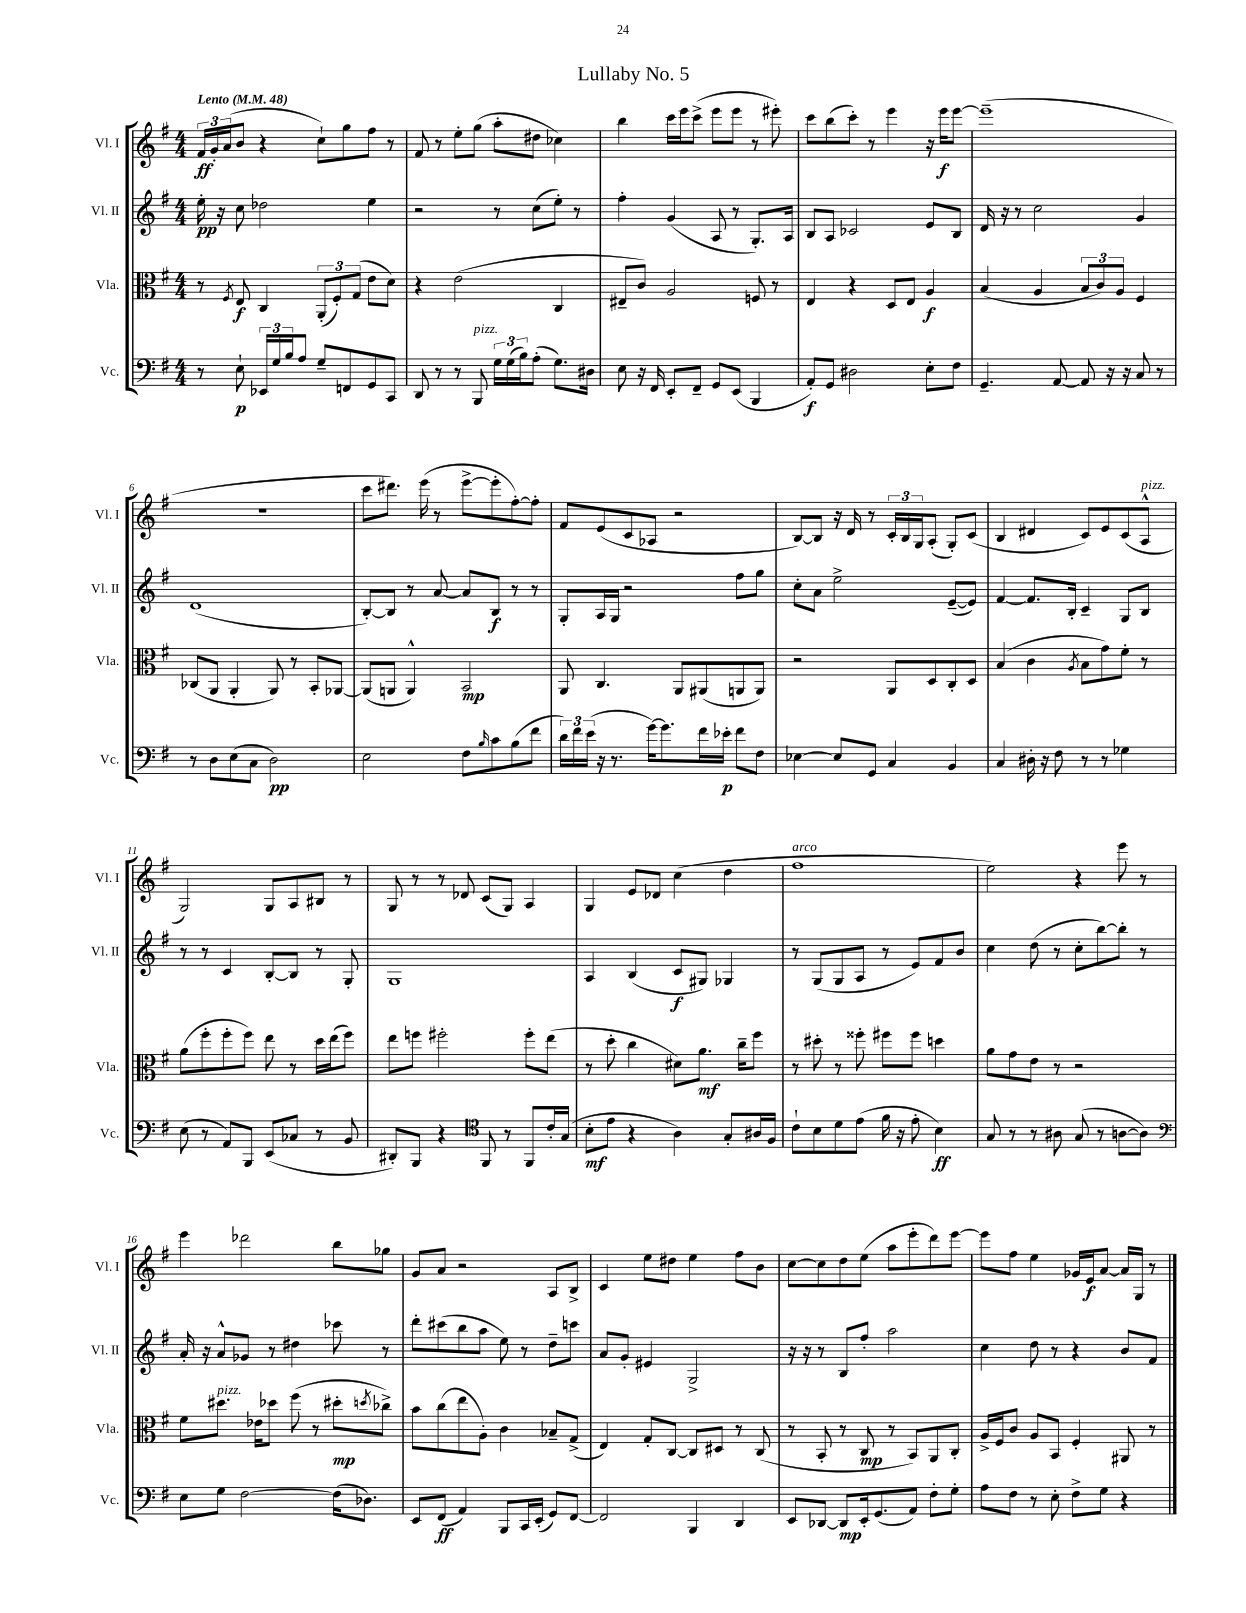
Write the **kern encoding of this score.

**kern	**dynam	**kern	**dynam	**kern	**dynam	**kern	**dynam
*part4	*part4	*part3	*part3	*part2	*part2	*part1	*part1
*staff4	*staff4	*staff3	*staff3	*staff2	*staff2	*staff1	*staff1
*I"Vc.	*	*I"Vla.	*	*I"Vl. II	*	*I"Vl. I	*
*I'Vc.	*	*I'Vla.	*	*I'Vl. II	*	*I'Vl. I	*
*clefF4	*	*clefC3	*	*clefG2	*	*clefG2	*
*k[f#]	*	*k[f#]	*	*k[f#]	*	*k[f#]	*
*M4/4	*	*M4/4	*	*M4/4	*	*M4/4	*
*MM48	*	*MM48	*	*MM48	*	*MM48	*
=1	=1	=1	=1	=1	=1	=1	=1
!	!	!	!	!	!	!LO:TX:a:B:t=Lento	!
8r	.	8r	.	16ee'\	pp	24f#/LL	ff
.	.	.	.	.	.	24g'/	.
.	.	.	.	16r	.	.	.
.	.	.	.	.	.	(24a/J	.
.	.	8qF#/	.	.	.	.	.
8E`\	p	8E/	f	8cc\	.	8b/J	.
24EE-X/LL	.	4C/	.	2dd-X\	.	4r	.
24G/	.	.	.	.	.	.	.
24B/J	.	.	.	.	.	.	.
8A/J	.	.	.	.	.	.	.
8G~/L	.	(12AA'/L	.	.	.	8cc`\L)	.
.	.	12F#'/)	.	.	.	.	.
8FFn/	.	.	.	.	.	8gg\	.
.	.	(12G/J	.	.	.	.	.
8GG/	.	8e\L	.	4ee\	.	8ff#\J	.
8CC/J	.	8d\J)	.	.	.	8r	.
=2	=2	=2	=2	=2	=2	=2	=2
8DD/	.	4r	.	2r	.	8f#/	.
8r	.	.	.	.	.	8r	.
8r	.	(2e\	.	.	.	8ee'\L	.
!LO:TX:a:i:t=pizz.	!	!	!	!	!	!	!
8BBB/	.	.	.	.	.	(8gg\J	.
24G\LL	.	.	.	8r	.	8aa'\L	.
(24G\	.	.	.	.	.	.	.
24B\J)	.	.	.	.	.	.	.
(8A'\J	.	.	.	(8cc\L	.	8dd#X\J	.
8.G\L)	.	4C/	.	8ee'\J)	.	4cc-X\)	.
.	.	.	.	8r	.	.	.
16D#X\Jk	.	.	.	.	.	.	.
=3	=3	=3	=3	=3	=3	=3	=3
8E\	.	8E#X~/L	.	4ff#'\	.	4bb\	.
16r	.	8c/J)	.	.	.	.	.
16FF#/	.	.	.	.	.	.	.
8EE'/L	.	2A/	.	(4g/	.	16ccc\LL	.
.	.	.	.	.	.	16eee\J	.
8FF#~/J	.	.	.	.	.	(8ccc^\J	.
8GG/L	.	.	.	8A/	.	8eee\L	.
(8EE/J	.	.	.	8r	.	8eee\J	.
4BBB/	.	8Fn/	.	8.G'/L)	.	8r	.
.	.	8r	.	.	.	8eee#X'\)	.
.	.	.	.	16A/Jk	.	.	.
=4	=4	=4	=4	=4	=4	=4	=4
8AA'/L)	f	4E/	.	8B/L	.	8ccc\L	.
8GG/J	.	.	.	8A/J	.	(8bb\	.
2D#X\	.	4r	.	2c-X/	.	8ccc'\J)	.
.	.	.	.	.	.	8r	.
.	.	8D/L	.	.	.	4eee\	.
.	.	8E/J	.	.	.	.	.
8E'\L	.	4A/	f	8e/L	.	16r	.
.	.	.	.	.	.	16eee\KL	f
8F#\J	.	.	.	8B/J	.	[8eee\J	.
=5	=5	=5	=5	=5	=5	=5	=5
4.GG~/	.	(4B/	.	16d/	.	(1eee~]	.
.	.	.	.	16r	.	.	.
.	.	.	.	8r	.	.	.
.	.	4A/	.	2cc\	.	.	.
[8AA/	.	.	.	.	.	.	.
8AA/]	.	12B/L	.	.	.	.	.
.	.	12c/)	.	.	.	.	.
16r	.	.	.	.	.	.	.
.	.	12A/J	.	.	.	.	.
16r	.	.	.	.	.	.	.
8C/	.	4F#/	.	4g/	.	.	.
8r	.	.	.	.	.	.	.
!!LO:LB:g=z
=6	=6	=6	=6	=6	=6	=6	=6
8r	.	(8C-X/L	.	(1d	.	1r	.
8D\L	.	8AA/J	.	.	.	.	.
(8E\	.	4AA'/	.	.	.	.	.
8C\J	.	.	.	.	.	.	.
2D\)	pp	8AA/)	.	.	.	.	.
.	.	8r	.	.	.	.	.
.	.	8BB'/L	.	.	.	.	.
.	.	[8AA-X/J	.	.	.	.	.
=7	=7	=7	=7	=7	=7	=7	=7
2E\	.	(8AA-/L]	.	[8B'/L)	.	8ccc\L	.
.	.	8AAn/J	.	8B/J]	.	8.ddd#X\J)	.
.	.	4AA^^/)	.	8r	.	.	.
.	.	.	.	.	.	(16eee\	.
.	.	.	.	[8a/	.	8r	.
8F#\L	.	2BB/	mp	8a/L]	.	[8eee^\L	.
16qqB/	.	.	.	.	.	.	.
8c\	.	.	.	8B/J	f	8eee'\]	.
(8B\	.	.	.	8r	.	[8ff#'\)	.
8f#\J	.	.	.	8r	.	8ff#'\J]	.
=8	=8	=8	=8	=8	=8	=8	=8
24d\LL)	.	8AA/	.	8G'/L	.	8f#/L	.
24f#\	.	.	.	.	.	.	.
(24e\JJ	.	.	.	.	.	.	.
16r	.	4.C/	.	16A/L	.	(8e/	.
8.r	.	.	.	16G/JJ	.	.	.
.	.	.	.	2r	.	8c/	.
[16g\KL)	.	.	.	.	.	8A-X/J	.
8.g\]	.	.	.	.	.	.	.
.	.	8AA/L	.	.	.	2r	.
16f#\L	.	(8AA#X/	.	.	.	.	.
16e-X'\JJ	p	.	.	.	.	.	.
8f#\L	.	8AAn/	.	8ff#\L	.	.	.
8F#\J	.	8AA/J)	.	8gg\J	.	.	.
=9	=9	=9	=9	=9	=9	=9	=9
[4E-X\	.	2r	.	8cc'\L	.	[8B/L)	.
.	.	.	.	8a\J	.	8B/J]	.
8E-/L]	.	.	.	2ee^\	.	16r	.
.	.	.	.	.	.	16d/	.
8GG/J	.	.	.	.	.	8r	.
4C/	.	8AA/L	.	.	.	24c'/LL	.
.	.	.	.	.	.	24B/	.
.	.	.	.	.	.	24G/J	.
.	.	8D/	.	.	.	(8A'/J	.
4BB/	.	8C'/	.	([8e~/L	.	8G'/L)	.
.	.	8D/J	.	8e/J])	.	(8c/J	.
=10	=10	=10	=10	=10	=10	=10	=10
4C/	.	(4B/	.	[4f#/	.	4B/	.
16D#X'\	.	4c\	.	8.f#/L]	.	4d#X/	.
16r	.	.	.	.	.	.	.
8F#\	.	.	.	.	.	.	.
.	.	.	.	16B'/Jk	.	.	.
.	.	8qA/	.	.	.	.	.
8r	.	8B\L	.	4c~/	.	8c/L)	.
8r	.	8g\)	.	.	.	8e/	.
4G-X\	.	8f#'\J	.	8G/L	.	(8c/	.
!	!	!	!	!	!	!LO:TX:a:i:t=pizz.	!
.	.	8r	.	8B/J	.	8A^^/J	.
!!LO:LB:g=z
=11	=11	=11	=11	=11	=11	=11	=11
(8E\	.	(8a\L	.	8r	.	2G/)	.
8r	.	8ff#'\	.	8r	.	.	.
8AA/L)	.	8ff#'\	.	4c/	.	.	.
8BBB/J	.	8ff#\J)	.	.	.	.	.
(8EE/L	.	8ee\	.	[8B'/L	.	8G/L	.
8C-X/J	.	8r	.	8B/J]	.	8A/	.
8r	.	16dd\LL	.	8r	.	8B#X/J	.
.	.	(16ee\J	.	.	.	.	.
8BB/	.	8ff#\J)	.	8G'/	.	8r	.
=12	=12	=12	=12	=12	=12	=12	=12
8DD#X'/L)	.	8ee\L	.	1G	.	8G/	.
8BBB/J	.	8ffn\J	.	.	.	8r	.
4r	.	2ff#X'\	.	.	.	8r	.
.	.	.	.	.	.	8d-X/	.
*clefC4	*	*	*	*	*	*	*
8FF#/	.	.	.	.	.	(8c/L	.
8r	.	.	.	.	.	8G/J)	.
8FF#/L	.	8ff#'\L	.	.	.	4A/	.
16c'/L	.	(8ee\J	.	.	.	.	.
(16G/JJ	.	.	.	.	.	.	.
=13	=13	=13	=13	=13	=13	=13	=13
8B'\L	mf	8r	.	4A/	.	4G/	.
8e\J	.	8dd'\	.	.	.	.	.
4r	.	4cc\	.	(4B/	.	8e/L	.
.	.	.	.	.	.	8d-X/J	.
4A\)	.	8d#X\L)	.	8c/L	f	(4cc\	.
.	.	8.a\J	mf	8G#X/J)	.	.	.
8G'/L	.	.	.	4G-X/	.	4dd\	.
.	.	16cc~\KL	.	.	.	.	.
16A#X/L	.	8ff#\J	.	.	.	.	.
16F#/JJ	.	.	.	.	.	.	.
=14	=14	=14	=14	=14	=14	=14	=14
!	!	!	!	!	!	!LO:TX:a:i:t=arco	!
8c`\L	.	8r	.	8r	.	1ff#	.
8B\	.	8dd#X'\	.	(8G/L	.	.	.
8d\	.	8r	.	8G/	.	.	.
(8e\J	.	8ff##X'\	.	8A/J	.	.	.
16f#\	.	8ff#X\L	.	8r	.	.	.
16r	.	.	.	.	.	.	.
8e'\	.	8ff#\J	.	8e/L)	.	.	.
4B\)	ff	4ddn\	.	8f#/	.	.	.
.	.	.	.	8b/J	.	.	.
=15	=15	=15	=15	=15	=15	=15	=15
8G/	.	8a\L	.	4cc\	.	2ee\)	.
8r	.	8g\	.	.	.	.	.
8r	.	8e\J	.	(8dd\	.	.	.
8A#X\	.	8r	.	8r	.	.	.
(8G/	.	2r	.	8cc'\L	.	4r	.
8r	.	.	.	[8bb\)	.	.	.
[8An\L	.	.	.	8bb'\J]	.	8eee\	.
8A\J])	.	.	.	8r	.	8r	.
!!LO:LB:g=z
=16	=16	=16	=16	=16	=16	=16	=16
*clefF4	*	*	*	*	*	*	*
8E\L	.	8f#\L	.	16a'/	.	4eee\	.
.	.	.	.	16r	.	.	.
!	!	!LO:TX:a:i:t=pizz.	!	!	!	!	!
8G\J	.	8.dd#X\J	.	8a^^/L	.	.	.
[2F#\	.	.	.	8g-X/J	.	2ddd-X\	.
.	.	16e-X\KL	.	.	.	.	.
.	.	8dd-X\J	.	8r	.	.	.
.	.	(8ff#\	.	4dd#X\	.	.	.
.	.	8r	.	.	.	.	.
(16F#\KL]	.	8dd#X'\L	mp	8ccc-X\	.	8bb\L	.
8.D-X\J)	.	.	.	.	.	.	.
.	.	8qddn/	.	.	.	.	.
.	.	8cc-X^\J)	.	8r	.	8gg-X\J	.
=17	=17	=17	=17	=17	=17	=17	=17
8EE/L	.	8b\L	.	8ddd'\L	.	8g/L	.
(8FF#/J	ff	(8cc\	.	(8ccc#X\	.	8a/J	.
4AA/)	.	8ee\	.	8bb\	.	2r	.
.	.	8A'\J)	.	8aa\J	.	.	.
8BBB/L	.	4c\	.	8ee\)	.	.	.
16CC/L	.	.	.	8r	.	.	.
(16EE'/JJ	.	.	.	.	.	.	.
8GG/L)	.	8B-X~/L	.	8dd~\L	.	8A/L	.
[8FF#/J	.	(8G^/J	.	8cccn\J	.	8B^/J	.
=18	=18	=18	=18	=18	=18	=18	=18
2FF#/]	.	4E/)	.	8a/L	.	4c/	.
.	.	.	.	8g'/J	.	.	.
.	.	8G'/L	.	4e#X/	.	8ee\L	.
.	.	[8C/J	.	.	.	8dd#X\J	.
4BBB/	.	8C/L]	.	2G^/	.	4ee\	.
.	.	8D#X/J	.	.	.	.	.
4DD/	.	8r	.	.	.	8ff#\L	.
.	.	(8C/	.	.	.	8b\J	.
=19	=19	=19	=19	=19	=19	=19	=19
8EE/L	.	8r	.	16r	.	[8cc\L	.
.	.	.	.	16r	.	.	.
[8DD-X/J	.	8BB'/	.	8r	.	8cc\]	.
8DD-/L]	mp	8r	.	8B/L	.	8dd\	.
16EE'/k	.	8C/	mp	8ff#'/J	.	(8ee\J	.
(8.GG/	.	.	.	.	.	.	.
.	.	8r	.	2aa\	.	8aa\L	.
8AA/J)	.	8BB/L)	.	.	.	8eee'\	.
8F#'\L	.	8AA/	.	.	.	8ddd\)	.
8G'\J	.	8C'/J	.	.	.	[8eee\J	.
=20	=20	=20	=20	=20	=20	=20	=20
8A\L	.	16A^/LL	.	4cc\	.	8eee\L]	.
.	.	16F#/J	.	.	.	.	.
8F#\J	.	8c/J	.	.	.	8ff#\J	.
8r	.	8A/L	.	8dd\	.	4ee\	.
8E'\	.	8BB/J	.	8r	.	.	.
8F#^\L	.	4F#'/	.	4r	.	16g-X/LL	.
.	.	.	.	.	.	16e/J	f
8G\J	.	.	.	.	.	[8a/J	.
4r	.	8AA#X/	.	8b/L	.	16a/LL]	.
.	.	.	.	.	.	16G/JJ	.
.	.	8r	.	8f#/J	.	8r	.
==	==	==	==	==	==	==	==
*-	*-	*-	*-	*-	*-	*-	*-
